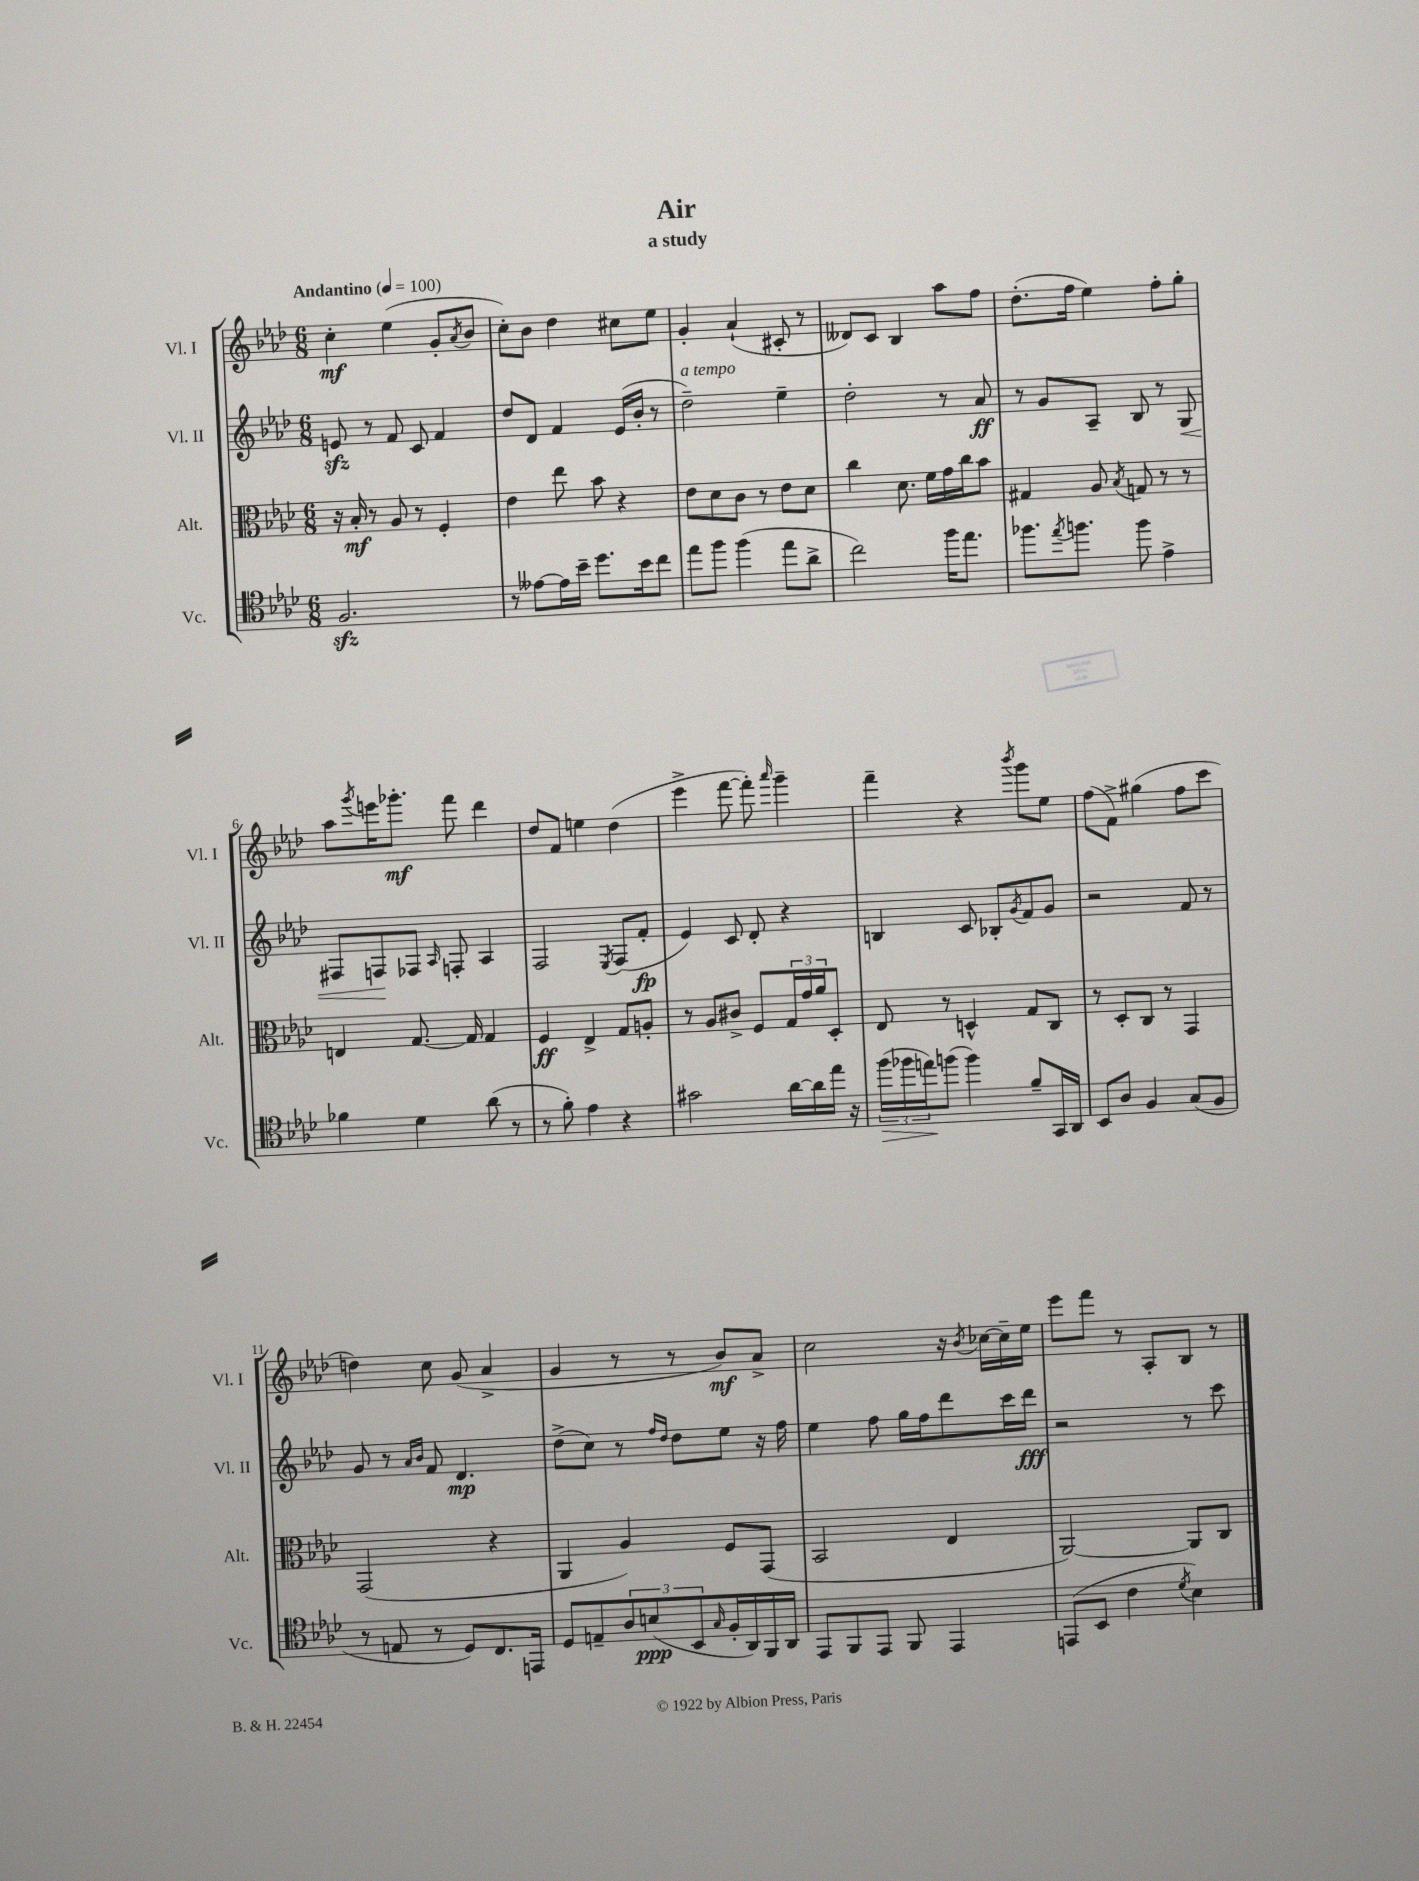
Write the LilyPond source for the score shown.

\header { title = "Air" subtitle = "a study" }
<<
\new StaffGroup <<
\new Staff = "s0" \with { instrumentName = "Vl. I" shortInstrumentName = "Vl. I" } {
    \clef treble \key aes \major \numericTimeSignature \time 6/8 \tempo "Andantino" 4 = 100
    c''4-.\mf ees''4( g'8-. \acciaccatura { aes'8 } bes'8 |
    c''8-.) bes'8 des''4 cis''8 ees''8 |
    g'4-. aes'4-!( cis'8-. r8 |
    deses'8) c'8 bes4 aes''8 f''8 |
    des''8.-.( f''16 ees''4) f''8-. g''8-. |
    aes''8 \acciaccatura { g'''8 } e'''16 ges'''8.-.\mf f'''8 des'''4 |
    des''8 f'8 e''4 des''4( |
    ees'''4-> f'''8~ f'''8-.) \grace { aes'''16 } g'''4-- |
    f'''4-- r4 \acciaccatura { bes'''8 } g'''8 ees''8 |
    f''8( f'8->) gis''4( f''8 c'''8 |
    d''4) c''8 g'8( aes'4-> |
    g'4 r8 r8 bes'8\mf) aes'8-> |
    c''2 r16 \acciaccatura { bes'8 } ces''16~ ces''16-- ees''16 |
    ees'''8 f'''8 r8 aes8-. bes8 r8 \bar "|." |
}
\new Staff = "s1" \with { instrumentName = "Vl. II" shortInstrumentName = "Vl. II" } {
    \clef treble \key aes \major \numericTimeSignature \time 6/8
    e'8\sfz r8 f'8 c'8 f'4 |
    des''8 des'8 f'4 ees'16( bes'16-. r8 |
    des''2--^\markup { \italic "a tempo" }) ees''4-- |
    des''2-. r8 aes'8\ff |
    r8 g'8 aes8-- bes8 r8 g8\< |
    fis8 f8\! fes8 \grace { aes16 } f8-. aes4 |
    f2 \acciaccatura { ees8 } f8( f'8-.\fp |
    ees'4) c'8 des'8-. r4 |
    b4 c'8 bes8-. \acciaccatura { g'8 } f'8 g'8 |
    r2 f'8 r8 |
    g'8 r8 \grace { aes'16 bes'16 } f'8 des'4.\mp |
    des''8->( c''8) r8 \grace { f''16 des''16 } des''8 ees''8 r16 f''16 |
    ees''4 f''8 g''16 f''16 des'''8 c'''16 des'''16\fff |
    r2 r8 c'''8 \bar "|." |
}
\new Staff = "s2" \with { instrumentName = "Alt." shortInstrumentName = "Alt." } {
    \clef alto \key aes \major \numericTimeSignature \time 6/8
    r16 bes16-.\mf r8 aes8 r8 f4-. |
    ees'4 ees''8 bes'8 r4 |
    ees'8 des'8 c'8 r8 ees'8 des'8 |
    c''4 des'8. f'16 g'16 c''16 bes'8 |
    gis4 aes8 \acciaccatura { bes8 } g8 r8 r8 |
    e4 g8.~ g16 g4 |
    f4\ff ees4-> g8 a8-. |
    r8 aes8 cis'8-> f8 \tuplet 3/2 { g16 g'16 aes'16 } des8-. |
    ees8 r8 d4-^ g8 c8 |
    r8 des8-. c8 r8 g,4 |
    g,2( r4 |
    aes,4 aes4) f8 g,8( |
    bes,2 ees4 |
    aes,2~) aes,8 c8 \bar "|." |
}
\new Staff = "s3" \with { instrumentName = "Vc." shortInstrumentName = "Vc." } {
    \clef tenor \key aes \major \numericTimeSignature \time 6/8
    f2.\sfz |
    r8 eeses'8~ eeses'16 bes'16-- des''8. bes'16 c''8 |
    ees''8 f''8 f''4( ees''8 aes'8-> |
    c''2) f''16 ees''8. |
    fes''8. \acciaccatura { ees''8 } f''8. f''8 ees'4-> |
    fes'4 des'4 aes'8( r8 |
    r8 f'8-.) ees'4 r4 |
    gis'2 aes'16~ aes'16 ees''16 r16 |
    \tuplet 3/2 { f''16\>( fes''16 e''16\!) } f''8( f''4) f'8-- g,16 aes,16 |
    bes,8 aes8 f4 g8( f8 |
    r8 e8 r8 des8) c8. e,16 |
    des8 e8-- \tuplet 3/2 { aes8 b8\ppp( bes,8 } \grace { g16 } f16-. aes,16) f,16 aes,16 |
    ees,8 f,8 ees,8 f,8 ees,4 |
    e,8( bes,8 c'4 \acciaccatura { des'8 } bes4) \bar "|." |
}
>>
>>
